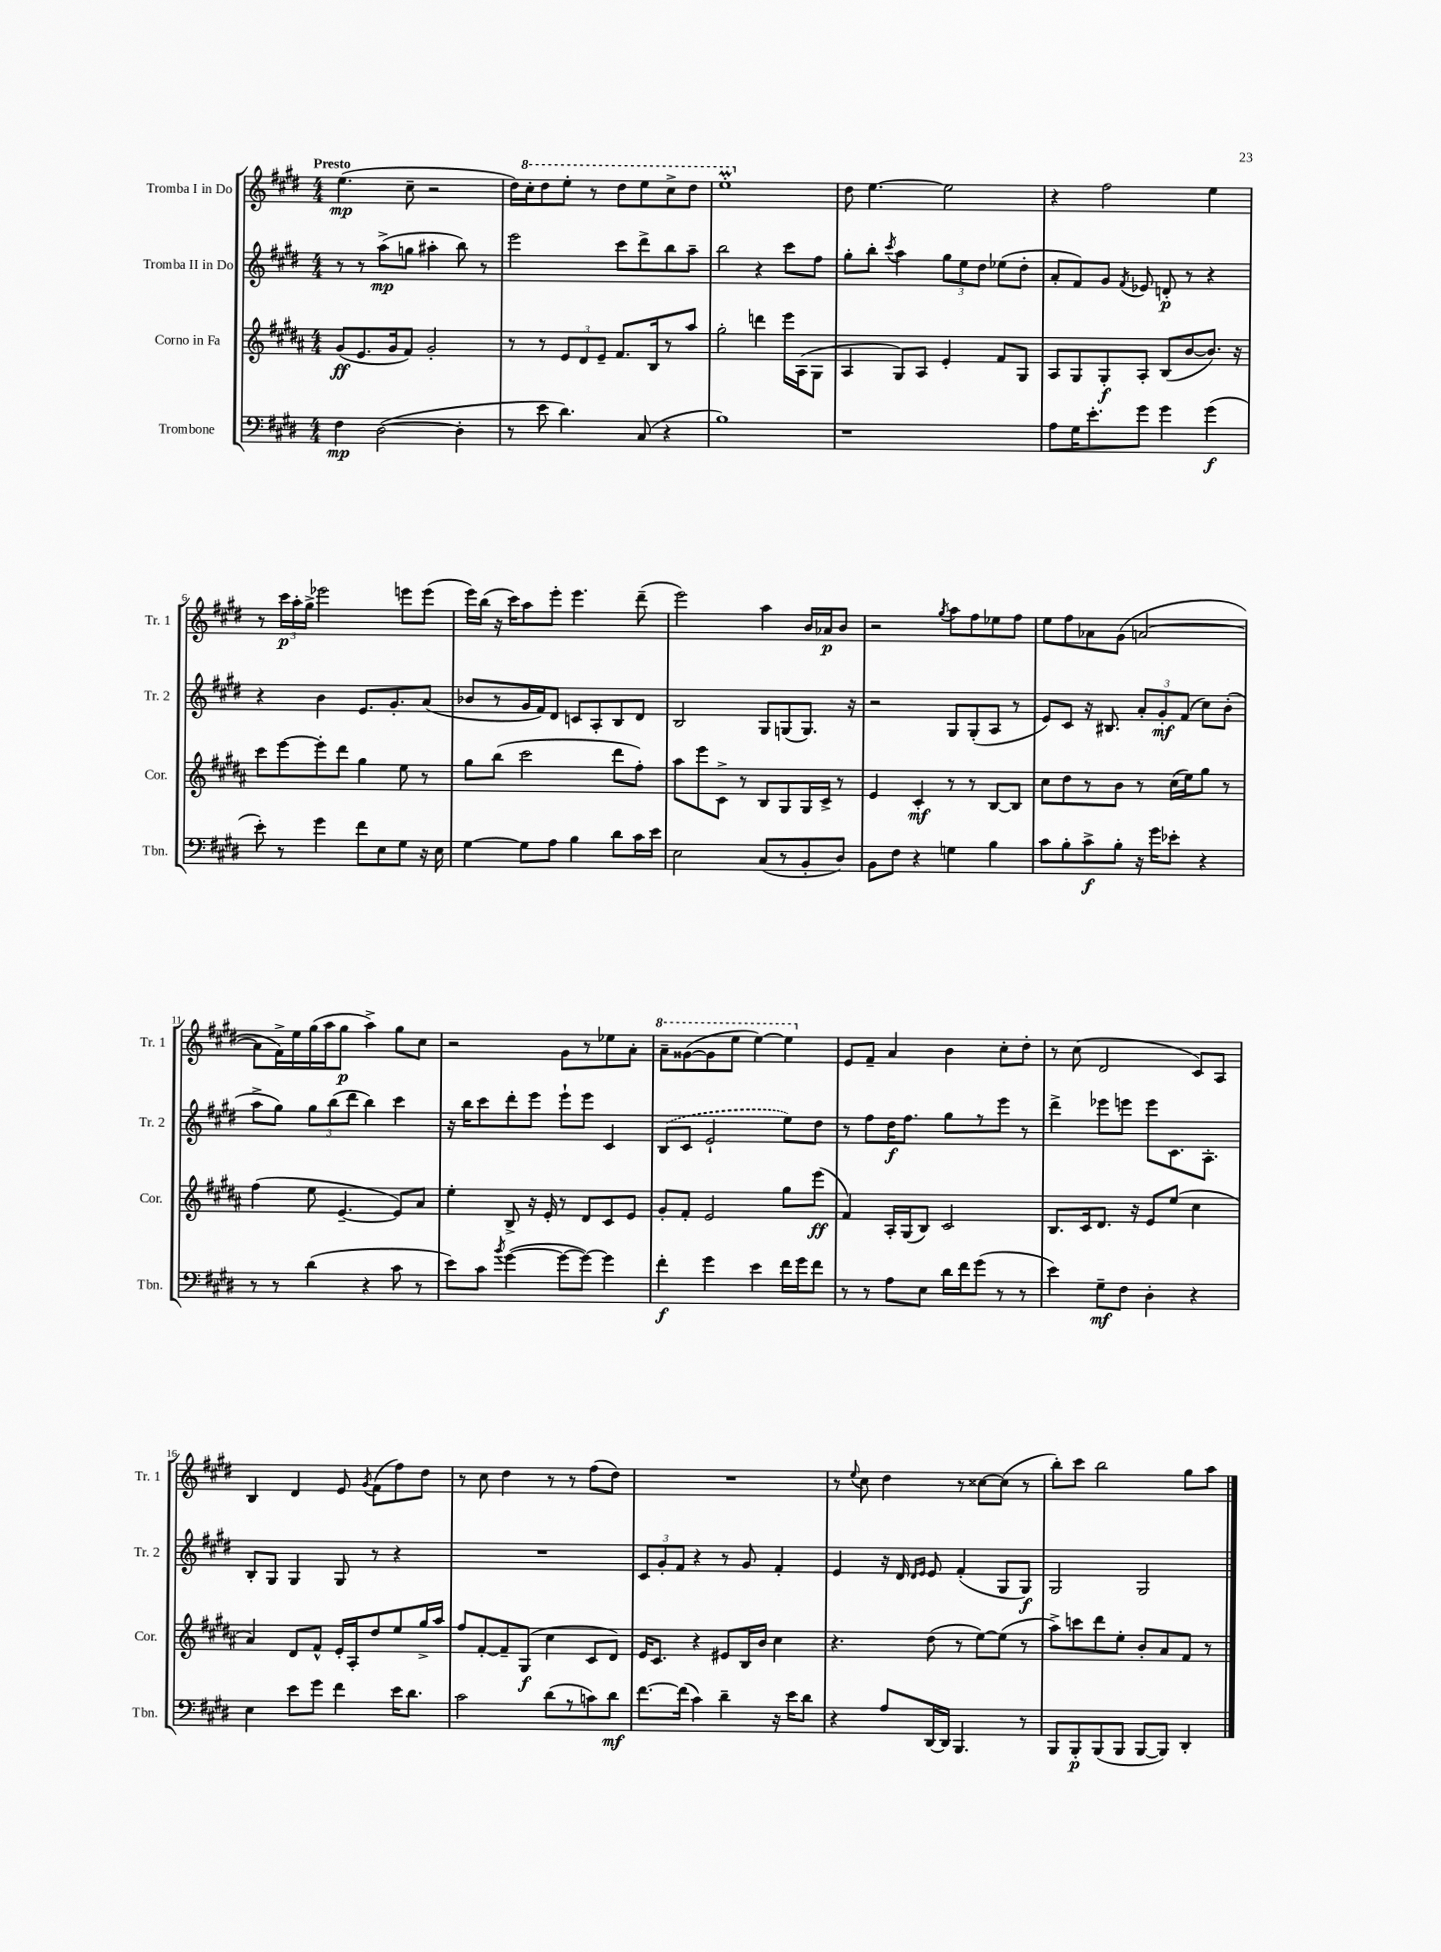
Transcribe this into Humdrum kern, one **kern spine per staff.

**kern	**kern	**kern	**kern
*staff4	*staff3	*staff2	*staff1
*clefF4	*clefG2	*clefG2	*clefG2
*k[f#c#g#d#]	*k[f#c#g#d#a#]	*k[f#c#g#d#]	*k[f#c#g#d#]
*M4/4	*M4/4	*M4/4	*M4/4
4F#\	(8g#/L	8r	(4.ee\
.	8.e/	8r	.
([2D#\	.	(8aa^\L	.
.	16g#/k	.	.
.	8f#/J)	8gg\J	8cc#~\
.	2g#'/	4aa#'\	2r
4D#'\]	.	8bb\)	.
.	.	8r	.
=	=	=	=
8r	8r	2eee\	16dd#\LL)
.	.	.	16ccc#'\J
8e\	8r	.	8ddd#\
4.d#\)	12e/L	.	8eee'\J
.	12d#/	.	.
.	.	.	8r
.	12e~/J	.	.
.	8.f#/L	8ccc#\L	8ddd#\L
(8C#/	.	8ddd#^\	8eee\
.	16B/k	.	.
4r	8r	8bb\	8ccc#^\
.	8aa#/J	8aa~\J	8ddd#\J
=	=	=	=
1B)	2gg#'\	2bb\	1eee'
.	4ddd\	4r	.
.	16eee\LL	8ccc#\L	.
.	(16A#\J	.	.
.	8G#\J	8ff#\J	.
=	=	=	=
1r	4A#/	8gg#'\L	8dd#\
.	.	8bb'\J	[4.ee\
.	.	8qccc#/	.
.	8G#/L)	4aa\	.
.	8A#/J	.	.
.	4e'/	12gg#\L	2ee\]
.	.	12ee\	.
.	.	12dd#\J	.
.	8f#/L	(8ee-\L	.
.	8G#/J	8dd#'\J	.
=	=	=	=
8A\L	8A#/L	8a'/L	4r
16G#\K	8G#/	8f#/)	.
8.e'\	.	.	.
.	8G#'/	8g#/J	2ff#\
.	.	8qf#/	.
8g#\J	8A#'/J	8e-/	.
4g#\	(8B/L	8d'/	.
.	[8b/	8r	.
(4g#\	8.b/]J)	4r	4ee\
.	16r	.	.
=	=	=	=
8e'\)	8ccc#\L	4r	8r
8r	[8eee\	.	24ccc#\LL
.	.	.	24aa'\
.	.	.	24gg#^\JJ
4g#\	8eee'\]	4b\	2eee-\
.	8ddd#\J	.	.
8f#\L	4gg#\	8.e/L	.
8E\	.	.	.
.	.	8.g#'/	.
8G#\J	8ee\	.	8eee\L
16r	8r	(8a/J	(8eee\J
16E\	.	.	.
=	=	=	=
[4G#\	8gg#\L	8b-/L	16eee\LL)
.	.	.	(16bb\JJ
.	(8bb\J	8r	16r
.	.	.	16ccc#\LK)
8G#\]L	2ccc#\	16g#/L	8aa\
.	.	16f#/J)	.
8A\J	.	8d#/J	8eee'\J
4B\	.	8c/L	4.eee\
.	.	8A'/	.
8d#\L	8ddd#\L	8B/	.
16c#\L	8ff#'\J)	8d#/J	(8ddd#~\
16e\JJ	.	.	.
=	=	=	=
2E\	8aa#\L	2B/	2eee\)
.	8eee\	.	.
.	8c#^\J	.	.
.	8r	.	.
(8C#/L	8B/L	8G#/L	4aa\
8r	8G#/	(8G/	.
8BB'/	16G#/L	8.G/J)	16b/LL
.	16c#^/JJ	.	16a-/J
8D#/J)	8r	.	8b/J
.	.	16r	.
=	=	=	=
8BB\L	4e/	2r	2r
8F#\J	.	.	.
4r	4c#'/	.	.
.	.	.	8qgg#/
4G\	8r	8G#/L	8aa\L
.	8r	(8G#'/	8ff#\
4B\	[8B/L	8A/J	8ee-\
.	8B/]J	8r	8ff#\J
=	=	=	=
8c#\L	8cc#\L	8e/L)	8ee\L
8B'\	8dd#\	8c#/J	8ff#\
8c#^\	8r	16r	8a-\
.	.	8.B#/	.
8B'\J	8b\J	.	(8g#\J
16r	8r	12a'/L	[2a/
16g#\LK	.	.	.
.	.	12g#'/	.
8e-'\J	(16cc#\LL	.	.
.	.	(12f#/J	.
.	16ee\J)	.	.
4r	8gg#\J	8cc#\L)	.
.	8r	(8b'\J	.
=	=	=	=
8r	(4ff#\	8aa^\L	8a\]L
8r	.	8gg#\J)	16f#^\L)
.	.	.	16ee\
(4d#\	8ee\	12gg#\L	(16gg#\
.	.	.	16aa\J
.	.	(12bb\	.
.	[4.e~/	.	8gg#\J
.	.	12ddd#\J	.
4r	.	4bb\)	4aa^\)
8c#\	8e/]L)	4ccc#\	8gg#\L
8r	8a#/J	.	8cc#\J
=	=	=	=
8e\L)	4ee'\	16r	2r
.	.	16bb\LK	.
8c#\J	.	8ccc#\	.
8qb/	.	.	.
([4g#\	8B^/	8ddd#'\	.
.	16r	8eee\J	.
.	16e'/	.	.
8g#\_L	8r	8eee`\L	8g#\L
8g#\_J)	8d#/L	8eee\J	8r
4g#\]	8c#/	4c#/	8ee-\
.	8e/J	.	8a'\J
=	=	=	=
4f#'\	8g#'/L	(8B/L	8aa~\L
.	8f#'/J	8c#/J	([8gg##\
4g#\	2e/	2e`/	8gg##\]
.	.	.	8eee\J
4e\	.	.	[4eee\)
16f#\LL	8gg#\L	8ee\L)	4eee\]
16g#\J	.	.	.
8f#\J	(8eee\J	8dd#\J	.
=	=	=	=
8r	4f#/)	8r	8e/L
8r	.	8ff#\L	8f#~/J
8A\L	16A#'/LL	16dd#\K	4a/
.	(16G#/J	8.ff#\J	.
8E\J	8B/J)	.	.
16d#\LL	2c#/	8gg#\L	4b\
16f#\J	.	.	.
(8g#\J	.	8r	.
8r	.	8eee\J	8cc#'\L
8r	.	8r	8dd#'\J
=	=	=	=
4e\)	8.B/L	4ddd#^\	8r
.	.	.	(8cc#\
.	16c#/k	.	.
8G#~\L	8.d#/J	8eee-\L	2d#/
8F#\J	.	8eee\J	.
.	16r	.	.
4D#'\	8e/L	8eee\L	.
.	(8ee/J	8.c#\	.
4r	4cc#\	.	8c#/L)
.	.	8.A'\J	.
.	.	.	8A/J
=	=	=	=
4E\	4a#/)	8B'/L	4B/
.	.	8G#/J	.
8e\L	8d#/L	4G#/	4d#/
8g#\J	8f#^^/J	.	.
4f#\	16e'/LL	8G#/	8e/
.	16A#'/J	.	.
.	.	.	8qg#/
.	8dd#/	8r	(8f#\L
16e\LK	8ee/	4r	8ff#\)
8.d#\J	.	.	.
.	16gg#^/L	.	8dd#\J
.	16aa#/JJ	.	.
=	=	=	=
2c#\	8ff#/L	1r	8r
.	[8f#'/	.	8cc#\
.	8f#~/]	.	4dd#\
.	(8G#/J	.	.
(8d#\L	4cc#\	.	8r
8r	.	.	8r
8c\)	8c#/L	.	(8ff#\L
8d#\J	8d#/J)	.	8dd#\J)
=	=	=	=
[8.f#\L	16e/LK	12c#/L	1r
.	8.c#/J	.	.
.	.	12g#'/	.
.	.	12f#/J	.
(16f#\]Jk	.	.	.
4c#\)	4r	4r	.
4d#~\	8e#/L	8r	.
.	16B/L	8g#/	.
.	16b/JJ	.	.
16r	4cc#\	4f#'/	.
16e\LK	.	.	.
8d#\J	.	.	.
=	=	=	=
4r	4.r	4e/	8r
.	.	.	8qqee/
.	.	.	8cc#\
8A/L	.	16r	4dd#\
.	.	16d#/	.
.	.	16qqd#/LL	.
.	.	16qqe/JJ	.
[16DD#/L	(8dd#\	8e/	.
16DD#/]JJ	.	.	.
4.BBB/	8r	(4f#'/	8r
.	[8ee\L)	.	[8cc##\L
.	(8ee\]J	8G#/L	(8cc##\]J
8r	8r	8G#/J)	8r
=	=	=	=
8BBB/L	8aa#^\L)	2G#/	8bb'\L)
8BBB'/	8ccc\	.	8ccc#\J
(8BBB/	8ddd#\	.	2bb\
8BBB/J	8ee'\J	.	.
[8BBB/L	8b'/L	2G#/	.
8BBB/]J)	8a#/	.	.
4DD#'/	8f#/J	.	8gg#\L
.	8r	.	8aa\J
==	==	==	==
*-	*-	*-	*-
